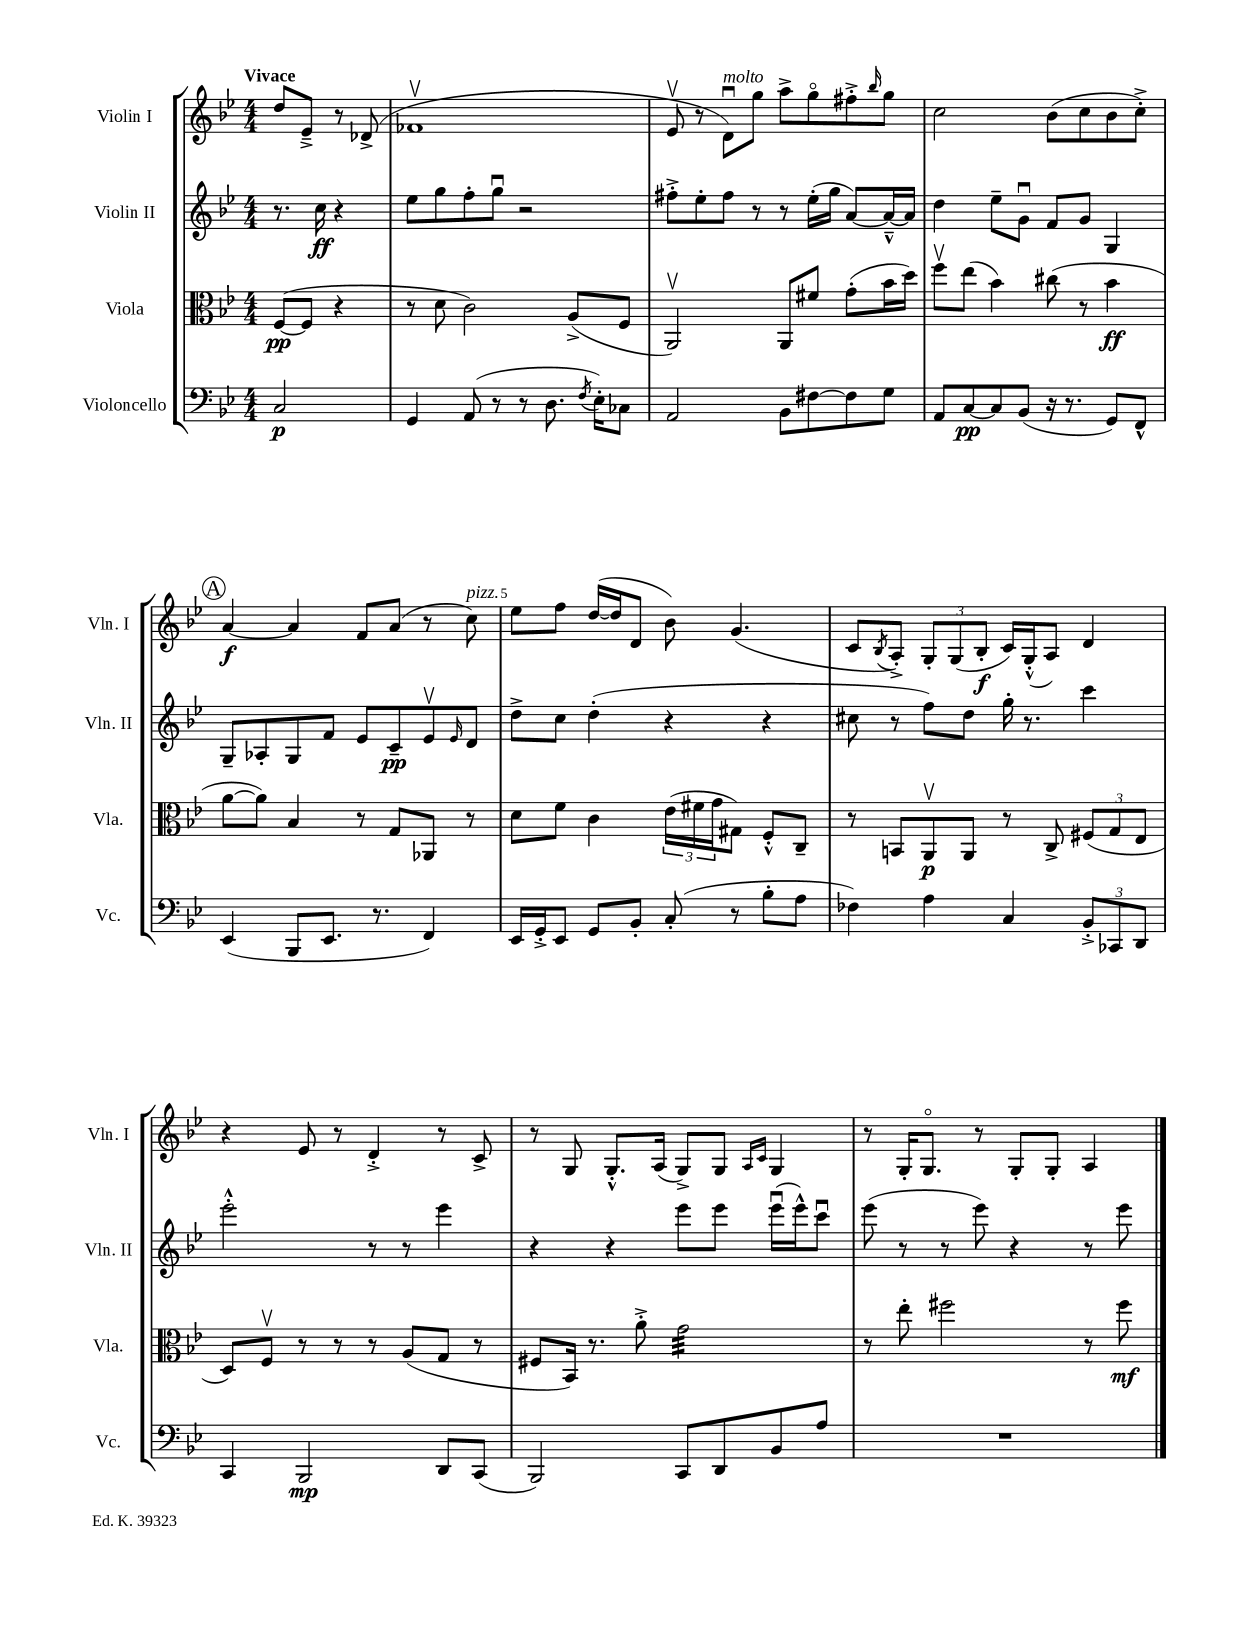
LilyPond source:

<<
\new StaffGroup <<
\new Staff = "s0" \with { instrumentName = "Violin I" shortInstrumentName = "Vln. I" } {
    \clef treble \key bes \major \numericTimeSignature \time 4/4 \partial 2 \tempo "Vivace"
    d''8 ees'8---> r8 des'8->( |
    fes'1\upbow |
    ees'8\upbow r8 d'8\downbow^\markup { \italic "molto" }) g''8 a''8-> g''8\flageolet fis''8-.-> \grace { bes''16 } g''8 |
    c''2 bes'8( c''8 bes'8 c''8-.->) |
    \mark \markup { \circle "A" } a'4~\f a'4 f'8 a'8( r8 c''8^\markup { \italic "pizz." }) |
    ees''8 f''8 d''16~( d''16 d'8 bes'8) g'4.( |
    c'8 \acciaccatura { bes8 } a8-.->) \tuplet 3/2 { g8-. g8( bes8-.\f } c'16) g16-.-^( a8) d'4 |
    r4 ees'8 r8 d'4-.-> r8 c'8-> |
    r8 g8 g8.-.-^ a16( g8->) g8 \grace { a16 c'16 } g4 |
    r8 g16-. g8.\flageolet r8 g8-. g8-. a4 \bar "|." |
}
\new Staff = "s1" \with { instrumentName = "Violin II" shortInstrumentName = "Vln. II" } {
    \clef treble \key bes \major \numericTimeSignature \time 4/4 \partial 2
    r8. c''16\ff r4 |
    ees''8 g''8 f''8-. g''8\downbow r2 |
    fis''8-.-> ees''8-. fis''8 r8 r8 ees''16-.( g''16 a'8~) a'16~---^ a'16 |
    d''4 ees''8-- g'8\downbow f'8 g'8 g4 |
    \mark \markup { \circle "A" } g8-- aes8-. g8 f'8 ees'8 c'8--\pp ees'8\upbow \grace { ees'16 } d'8 |
    d''8-> c''8 d''4-.( r4 r4 |
    cis''8 r8 f''8) d''8 g''16-. r8. c'''4 |
    ees'''2-.-^ r8 r8 ees'''4 |
    r4 r4 ees'''8 ees'''8 ees'''16\downbow( ees'''16-^) c'''8\downbow |
    ees'''8( r8 r8 ees'''8) r4 r8 ees'''8 \bar "|." |
}
\new Staff = "s2" \with { instrumentName = "Viola" shortInstrumentName = "Vla." } {
    \clef alto \key bes \major \numericTimeSignature \time 4/4 \partial 2
    f8~\pp( f8 r4 |
    r8 d'8 c'2) a8->( f8 |
    a,2\upbow) a,8 fis'8 g'8-.( bes'16 d''16) |
    f''8\upbow ees''8( bes'4) cis''8( r8 bes'4\ff |
    \mark \markup { \circle "A" } a'8~ a'8) bes4 r8 g8 aes,8 r8 |
    d'8 f'8 c'4 \tuplet 3/2 { ees'16( fis'16 g'16 } gis8) f8-.-^ c8-- |
    r8 b,8 a,8\upbow\p a,8 r8 c8-> \tuplet 3/2 { fis8( g8 ees8 } |
    d8) f8\upbow r8 r8 r8 a8( g8 r8 |
    fis8 bes,16) r8. a'8-.-> g'2:32 |
    r8 ees''8-. fis''2 r8 fis''8\mf \bar "|." |
}
\new Staff = "s3" \with { instrumentName = "Violoncello" shortInstrumentName = "Vc." } {
    \clef bass \key bes \major \numericTimeSignature \time 4/4 \partial 2
    c2\p |
    g,4 a,8( r8 r8 d8. \acciaccatura { f8 } ees16-.) ces8 |
    a,2 bes,8 fis8~ fis8 g8 |
    a,8 c8~\pp c8 bes,8( r16 r8. g,8) f,8-^ |
    \mark \markup { \circle "A" } ees,4( bes,,8 ees,8. r8. f,4) |
    ees,16 g,16-.-> ees,8 g,8 bes,8-. c8-.( r8 bes8-. a8 |
    fes4) a4 c4 \tuplet 3/2 { bes,8-.-> ces,8 d,8 } |
    c,4 bes,,2\mp d,8 c,8( |
    bes,,2) c,8 d,8 bes,8 a8 |
    R1 \bar "|." |
}
>>
>>
\layout { \context { \Score \override BarNumber.break-visibility = ##(#f #t #t) barNumberVisibility = #(every-nth-bar-number-visible 5) } }
